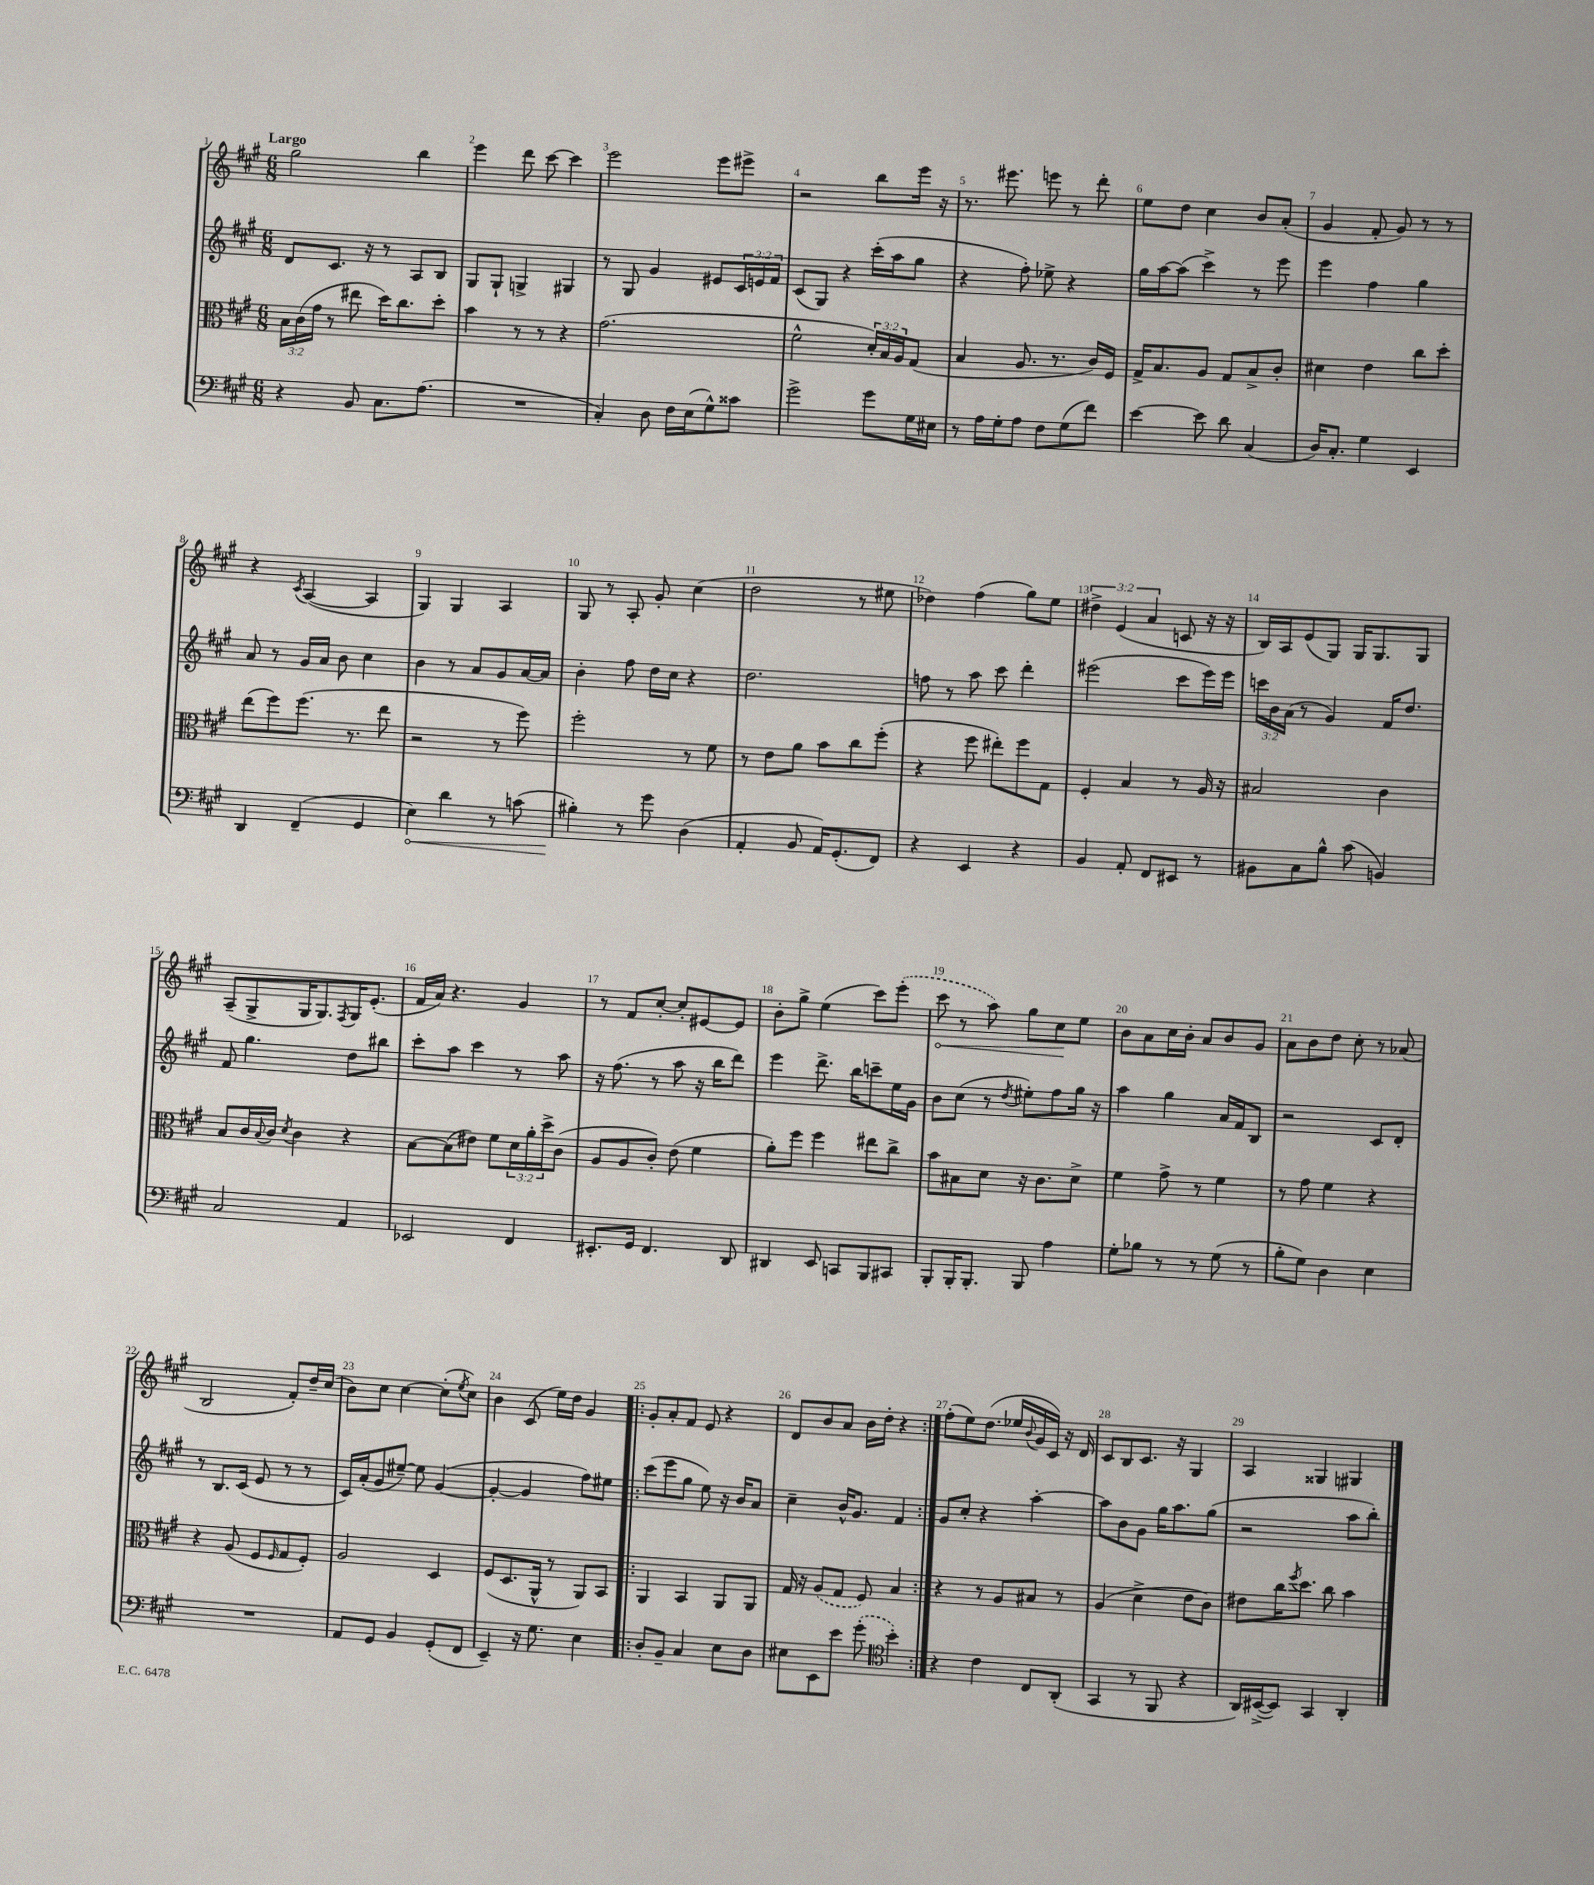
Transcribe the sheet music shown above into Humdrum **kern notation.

**kern	**dynam	**kern	**kern	**kern	**dynam
*part4	*part4	*part3	*part2	*part1	*part1
*staff4	*staff4	*staff3	*staff2	*staff1	*staff1
*clefF4	*	*clefC3	*clefG2	*clefG2	*
*k[f#c#g#]	*	*k[f#c#g#]	*k[f#c#g#]	*k[f#c#g#]	*
*M6/8	*	*M6/8	*M6/8	*M6/8	*
=1	=1	=1	=1	=1	=1
!	!	!	!	!LO:TX:a:B:t=Largo	!
4r	.	24B\LL	8d/L	2gg#\	.
.	.	(24c#\	.	.	.
.	.	24g#\JJ	.	.	.
.	.	8r	8.c#/J	.	.
8BB/	.	8ee#X\	.	.	.
.	.	.	16r	.	.
8.C#\L	.	16dd\KL)	8r	.	.
.	.	8.cc#\	.	.	.
.	.	.	8A/L	4bb\	.
(8.A\J	.	.	.	.	.
.	.	8dd'\J	8B/J	.	.
=2	=2	=2	=2	=2	=2
2.r	.	4b\	8G#/L	4eee\	.
.	.	.	8G#`/J	.	.
.	.	8r	4Gn^/	8ddd\	.
.	.	8r	.	[8ccc#\	.
.	.	4r	4G#X/	4ccc#\]	.
=3	=3	=3	=3	=3	=3
4C#'/)	.	(2.g#\	8r	2eee\	.
.	.	.	8G#/	.	.
8D\	.	.	4g#/	.	.
16F#\LL	.	.	.	.	.
(16E\J	.	.	.	.	.
8G#^^\)	.	.	8e#X/L	8eee\L	.
8c##X\J	.	.	24c#/L	8eee#X^\J	.
.	.	.	24en/	.	.
.	.	.	24f#/JJ	.	.
=4	=4	=4	=4	=4	=4
2g#^\	.	2f#^^\	(8c#/L	2r	.
.	.	.	8G#/J)	.	.
.	.	.	4r	.	.
8g#\L	.	24d'/LL)	(16ccc#'\LL	8bb\L	.
.	.	24B/	.	.	.
.	.	.	16aa\J	.	.
.	.	24A/J	.	.	.
16G#\L	.	(8G#/J	8gg#\J	16eee\Jk	.
16E#X\JJ	.	.	.	16r	.
=5	=5	=5	=5	=5	=5
8r	.	4B/	4r	8.r	.
16A\LL	.	.	.	.	.
16G#'\J	.	.	.	8.eee#X\	.
8A\J	.	8.A/	8ff#'\)	.	.
8F#\L	.	.	8ee-X^\	8eeen\	.
.	.	8.r	.	.	.
(8G#\	.	.	4r	8r	.
8f#\J)	.	16c#/LL)	.	8ddd'\	.
.	.	16F#/JJ	.	.	.
=6	=6	=6	=6	=6	=6
[4e\	.	16G#^/KL	16gg#\LL	8ee\L	.
.	.	8.B/	[16aa\J	.	.
.	.	.	(8aa\J]	8dd\J	.
8e\]	.	8A/J	4ccc#^\)	4cc#\	.
8d\	.	8G#/L	.	.	.
(4C#/	.	8B^/	8r	8b/L	.
.	.	8c#'/J	8eee\	(8a'/J	.
=7	=7	=7	=7	=7	=7
16D/KL)	.	4d#X\	4eee\	4g#/	.
8.C#'/J	.	.	.	.	.
4G#\	.	4e\	4ff#\	8f#'/	.
.	.	.	.	8g#/)	.
4EE/	.	8cc#\L	4gg#\	8r	.
.	.	8dd'\J	.	8r	.
!!LO:LB:g=z
=8	=8	=8	=8	=8	=8
4DD/	.	(8ee\L	8a/	4r	.
.	.	8ff#\)	8r	.	.
.	.	.	.	8qc#/	.
(4FF#~/	.	(8.ff#\J	16g#/LL	([4A/	.
.	.	.	16a/JJ	.	.
.	.	.	8b\	.	.
.	.	8.r	.	.	.
4GG#/	.	.	4cc#\	4A/]	.
.	.	8ee\	.	.	.
=9	=9	=9	=9	=9	=9
!	!LO:HP:b	!	!	!	!
4E\)	<	2r	4b\	4G#/)	.
4d\	.	.	8r	4G#/	.
.	.	.	8a/L	.	.
8r	.	8r	8g#/	4A/	.
(8cn\	.	8ff#\)	[16a/L	.	.
.	.	.	16a/JJ]	.	.
=10	=10	=10	=10	=10	=10
4B#X'\)	.	2ff#'\	4b'\	8G#/	.
.	.	.	.	8r	.
8r	[	.	8ff#\	8A'/	.
8g#\	.	.	16dd\LL	8g#'/	.
.	.	.	16cc#\JJ	.	.
(4D\	.	8r	4r	(4cc#\	.
.	.	8f#\	.	.	.
=11	=11	=11	=11	=11	=11
4AA'/	.	8r	2.dd\	2dd\	.
.	.	8e\L	.	.	.
8BB/	.	8a\J	.	.	.
16AA/KL)	.	8b\L	.	.	.
(8.GG#'/	.	.	.	.	.
.	.	8cc#\	.	8r	.
8FF#/J)	.	(8ff#'\J	.	8ee#X\	.
=12	=12	=12	=12	=12	=12
4r	.	4r	8ffn\	4dd-X\)	.
.	.	.	8r	.	.
4EE/	.	8ff#\	8aa\	(4ff#\	.
.	.	8ee#X'\L)	8ccc#\	.	.
4r	.	8ff#\	4ddd'\	8gg#\L)	.
.	.	8G#\J	.	8ee\J	.
=13	=13	=13	=13	=13	=13
4BB/	.	4F#'/	(2eee#X\	6dd#X^\	.
.	.	.	.	(6e/	.
8AA'/	.	4B/	.	.	.
.	.	.	.	6a/	.
8FF#/L	.	.	.	.	.
8EE#X/J	.	8r	8ccc#\L	8cn/	.
8r	.	16A/	16eee#\L)	16r	.
.	.	16r	16eee#\JJ	16r	.
=14	=14	=14	=14	=14	=14
8BB#X\L	.	2B#X/	24cccn\LL	16B/LL)	.
.	.	.	24b\	.	.
.	.	.	.	16A/J	.
.	.	.	(24a\JJ	.	.
8C#\	.	.	8r	(8e/	.
8B^^\J	.	.	4g#/)	8G#/J)	.
(8c#\	.	.	.	16G#/KL	.
.	.	.	.	8.G#/	.
4BBn/)	.	4c#\	16f#/KL	.	.
.	.	.	8.dd/J	.	.
.	.	.	.	8G#/J	.
!!LO:LB:g=z
=15	=15	=15	=15	=15	=15
2C#/	.	8B/L	8f#/	(8A~/L	.
.	.	16c#/L	4.gg#\	8G#^/	.
.	.	8qqB/	.	.	.
.	.	16c#/JJ	.	.	.
.	.	8qd/	.	.	.
.	.	4c#\	.	16G#/K	.
.	.	.	.	8.G#/)	.
.	.	.	.	8qF#/	.
4AA/	.	4r	8dd\L	16G#/K	.
.	.	.	.	(8.e'/J	.
.	.	.	8bb#X\J	.	.
=16	=16	=16	=16	=16	=16
2EE-X/	.	[8B\L	8ccc#'\L	16f#/LL	.
.	.	.	.	16a/JJ)	.
.	.	(8B\]	8aa\J	4.r	.
.	.	8e#X\J)	4ccc#\	.	.
.	.	8f#\L	.	.	.
4FF#/	.	24d\L	8r	4g#/	.
.	.	24a'\	.	.	.
.	.	24dd^\J	.	.	.
.	.	(8c#\J	8aa\	.	.
=17	=17	=17	=17	=17	=17
8.EE#X'/L	.	8A/L	16r	8r	.
.	.	.	(8.ff#\	.	.
.	.	8A/	.	8f#/L	.
16GG#/Jk	.	.	.	.	.
4.FF#/	.	8c#'/J)	8r	[8cc#'/J	.
.	.	(8e\	8aa\	8cc#'/L]	.
.	.	4f#\	16r	[8e#X/	.
.	.	.	16bb\KL	.	.
8DD/	.	.	8ddd\J)	8e#/J]	.
=18	=18	=18	=18	=18	=18
4DD#X/	.	8a'\L)	4eee\	8b'\L	.
.	.	8ff#\J	.	8gg#^\J	.
8EE/	.	4ff#\	8.ddd^\	(4ee\	.
8CCn/L	.	.	.	.	.
.	.	.	16bb\KL	.	.
8BBB/	.	8ee#X\L	8cccn~\	8ccc#\L)	.
8CC#X/J	.	8cc#^\J	16ee\L	(8eee'\J	.
.	.	.	16g#\JJ	.	.
=19	=19	=19	=19	=19	=19
!	!	!	!	!	!LO:HP:b
8BBB'/L	.	8b\L	8b\L	8ccc#\	<
16BBB'/K	.	8B#X\	(8cc#\J	8r	.
8.BBB'/J	.	.	.	.	.
.	.	8d\J	8r	8aa\)	.
.	.	.	8qdd/	.	.
8BBB/	.	16r	8ee#X'\L)	8gg#\L	.
.	.	8.c#\L	.	.	.
4A\	.	.	8ff#\	8cc#\	.
.	.	8d^\J	16gg#\Jk	8ee\J	[
.	.	.	16r	.	.
=20	=20	=20	=20	=20	=20
8G#'\L	.	4f#\	4aa\	8b\L	.
8B-X\J	.	.	.	8a\	.
8r	.	8g#^\	4gg#\	16cc#\L	.
.	.	.	.	16b'\JJ	.
8r	.	8r	.	8a/L	.
(8G#\	.	4f#\	16a/LL	8b/	.
.	.	.	16f#/J	.	.
8r	.	.	8B/J	8g#/J	.
=21	=21	=21	=21	=21	=21
8B'\L	.	8r	2r	8a\L	.
8G#\J)	.	8g#\	.	8b\	.
4D\	.	4f#\	.	8dd\J	.
.	.	.	.	8cc#'\	.
4E\	.	4r	8c#/L	8r	.
.	.	.	8d'/J	(8a-X/	.
!!LO:LB:g=z
=22	=22	=22	=22	=22	=22
2.r	.	4r	8r	2B/	.
.	.	.	8.B/L	.	.
.	.	(8A/	.	.	.
.	.	.	(16c#/Jk	.	.
.	.	8F#/L	8e/	.	.
.	.	16qqF#/	.	.	.
.	.	8G#/	8r	8f#'/L)	.
.	.	8F#'/J)	8r	16dd~/L	.
.	.	.	.	(16cc#/JJ	.
=23	=23	=23	=23	=23	=23
8AA/L	.	2A/	16c#/LL)	8b\L)	.
.	.	.	(16a'/J	.	.
8GG#/J	.	.	8g#/	8cc#\J	.
4BB/	.	.	[8ee#X~/J)	[4cc#\	.
.	.	.	8ee#\]	.	.
(8GG#'/L	.	4D/	([4g#/	(8cc#'\L]	.
.	.	.	.	8qee/	.
8FF#/J	.	.	.	8cc#\J)	.
=24	=24	=24	=24	=24	=24
4EE~/)	.	(8F#/L	4g#'/_	4b\	.
.	.	8.D/	.	.	.
16r	.	.	4g#/]	(8c#/	.
8.G#\	.	16AA^^/Jk	.	.	.
.	.	8r	.	16ee\LL)	.
.	.	.	.	16dd\JJ	.
4E\	.	8AA/L)	8ff#\L)	4g#/	.
.	.	8BB/J	8ee#X\J	.	.
=25!|:	=25!|:	=25!|:	=25!|:	=25!|:	=25!|:
8D'/L	.	4AA/	(8ccc#\L	8g#'/L	.
8BB~/J	.	.	8eee\	8a'/	.
4C#/	.	4BB/	8gg#\J	8f#/J	.
.	.	.	8ee\)	8e/	.
8E\L	.	8AA/L	16r	4r	.
.	.	.	16b/KL	.	.
8D\J	.	8AA/J	8a/J	.	.
=26	=26	=26	=26	=26	=26
8E#X\L	.	16G#/	4cc#~\	8d/L	.
.	.	16r	.	.	.
8EE\	.	(8A/L	.	8b/	.
8e\J	.	8G#/J	16b^^/KL	8a/J	.
.	.	.	8.g#/J	.	.
(8g#'\	.	8F#/)	.	16b\LL	.
.	.	.	.	16dd'\JJ	.
*clefC4	*	*	*	*	*
4b'\)	.	4B/	4f#/	4r	.
=27:|!	=27:|!	=27:|!	=27:|!	=27:|!	=27:|!
4r	.	4r	8g#/L	(8ff#'\L	.
.	.	.	8cc#'/J	8ee\)	.
4c#\	.	8r	4r	(8.dd\J	.
.	.	8A/L	.	.	.
.	.	.	.	16ee-X/LL	.
.	.	.	.	8qqb/	.
8C#/L	.	8B#X/J	[4aa'\	16g#/	.
.	.	.	.	16c#/JJ)	.
(8AA'/J	.	8r	.	16r	.
.	.	.	.	16d/	.
=28	=28	=28	=28	=28	=28
4GG#/	.	(4A/	8aa\L]	8c#/L	.
.	.	.	8b\	8B/	.
8r	.	4d^\	8g#\J	8.c#/J	.
8FF#/	.	.	16gg#\KL	.	.
.	.	.	8.aa\	16r	.
4r	.	8e\L	.	4G#/	.
.	.	8c#\J)	(8gg#\J	.	.
=29	=29	=29	=29	=29	=29
16AA/LL)	.	8e#X\L	2r	4A/	.
([16BB#X^/J	.	.	.	.	.
8BB#/J])	.	16cc#\K	.	.	.
.	.	8qff#/	.	.	.
.	.	8.dd\J	.	.	.
4GG#/	.	.	.	4G##X/	.
.	.	8cc#\	.	.	.
4AA'/	.	4b\	8aa\L	4G#X/	.
.	.	.	8bb'\J)	.	.
==	==	==	==	==	==
*-	*-	*-	*-	*-	*-
